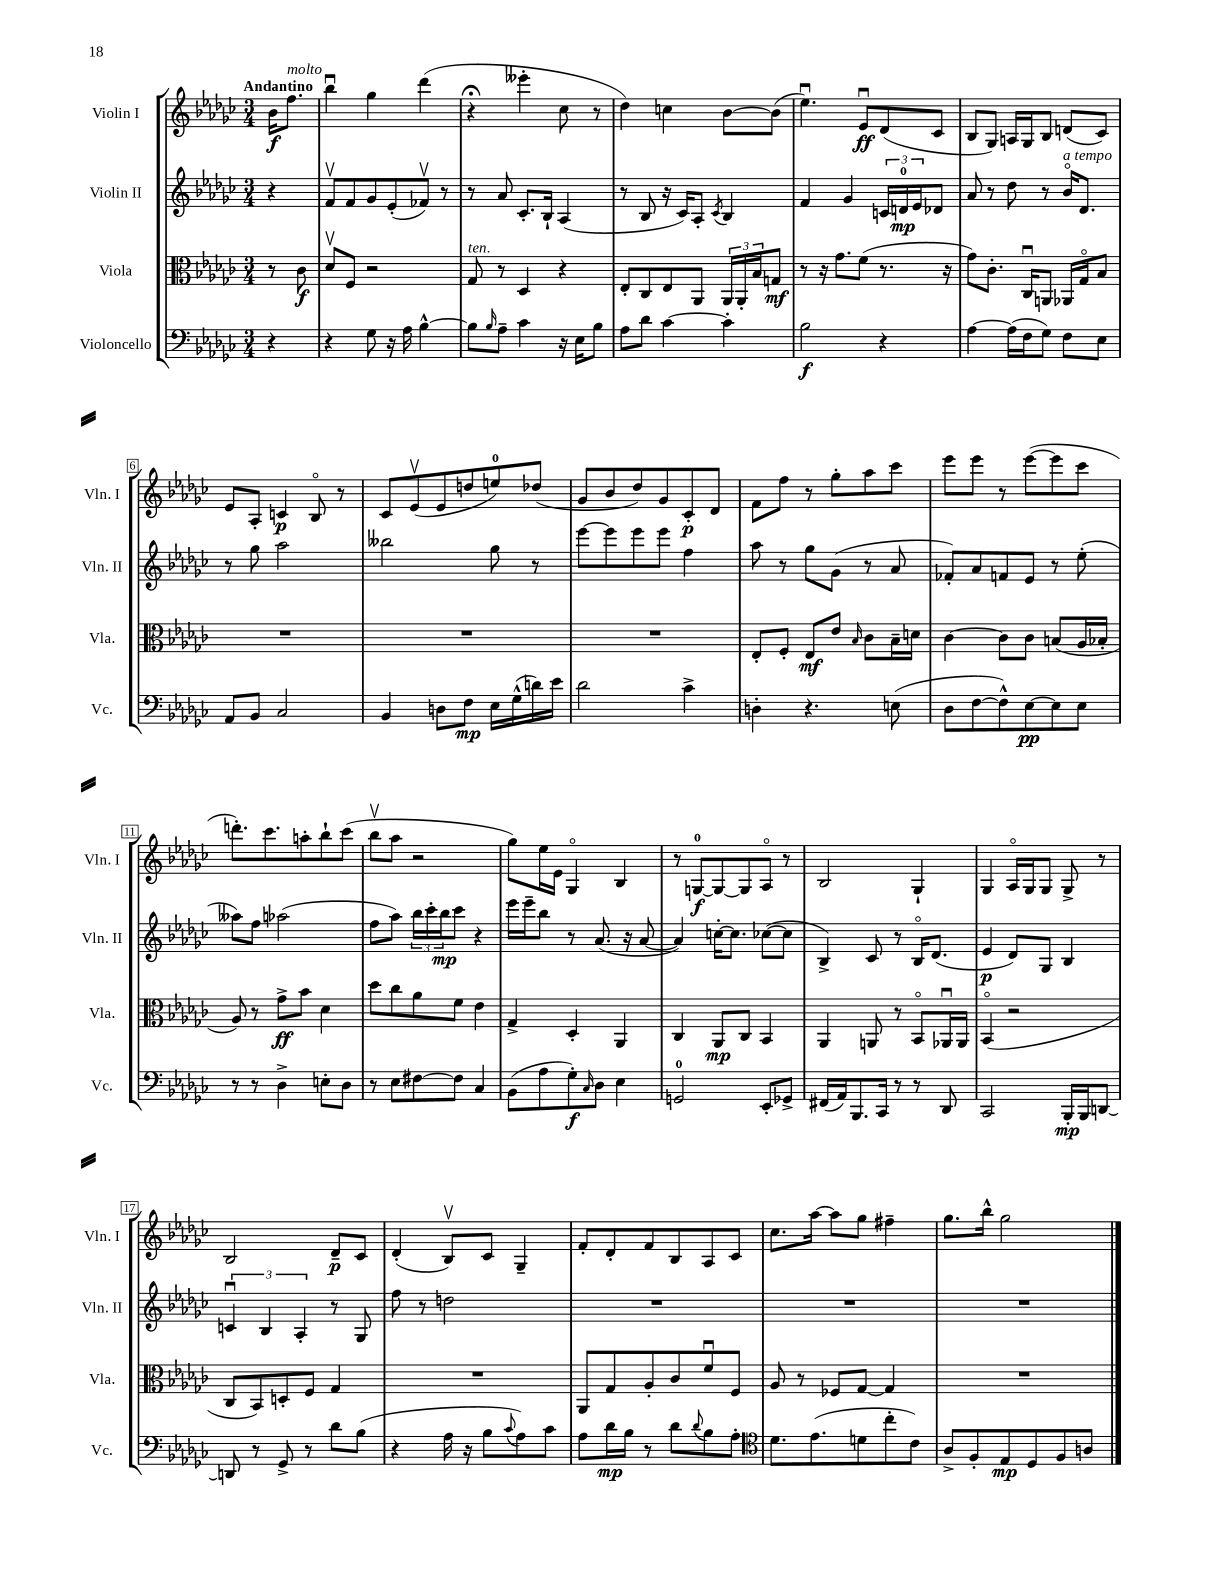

**kern	**kern	**kern	**kern
*staff4	*staff3	*staff2	*staff1
*clefF4	*clefC3	*clefG2	*clefG2
*k[b-e-a-d-g-c-]	*k[b-e-a-d-g-c-]	*k[b-e-a-d-g-c-]	*k[b-e-a-d-g-c-]
*M3/4	*M3/4	*M3/4	*M3/4
4r	8r	4r	16b-
.	.	.	8.ff
.	8c-	.	.
=	=	=	=
4r	8d-v	8fv	4bb-u
.	8F	8f	.
8G-	2r	8g-	4gg-
16r	.	(8e-'	.
16A-	.	.	.
[4B-^^	.	8f-v)	(4ddd-
.	.	8r	.
=	=	=	=
8B-]	8G-	8r	4r;
16qqB-	.	.	.
8A-~	8r	8a-	.
4c-	4D-	8.c-'	4eee--'
.	.	16B-`	.
16r	4r	(4A-	8cc-
16E-	.	.	.
8B-	.	.	8r
=	=	=	=
8A-	8E-'	8r	4dd-)
8d-	8C-	8B-	.
[4c-	8E-	16r	4cc
.	.	16c-)	.
.	8AA-	8A-'	.
.	.	8qc-	.
4c-']	24AA-	4B-	[8b-
.	24AA-'	.	.
.	24B-	.	.
.	8G	.	(8b-]
=	=	=	=
2B-	8r	4f	4.ee-u)
.	16r	.	.
.	8.g-	.	.
.	.	4g-	.
.	(8f	.	8e-u
4r	8.r	24c	(8d-
.	.	24d	.
.	.	24e-	.
.	.	8d-	8c-
.	16r	.	.
=	=	=	=
[4A-	8g-)	8a-	8B-
.	8.c-'	8r	8G-)
(16A-]	.	8dd-	16A
16F	16C-u	.	16G-
8G-)	8AA	8r	8B-
8F	16AA-	16b-o	(8d
.	16G-o	8.d-	.
8E-	8B-	.	8c-)
=	=	=	=
8AA-	2.r	8r	8e-
8BB-	.	8gg-	8A-'
2C-	.	2aa-	4c
.	.	.	8B-o
.	.	.	8r
=	=	=	=
4BB-	2.r	2bb--	8c-
.	.	.	(8e-v
8D	.	.	8e-
8F	.	.	8dd
16E-	.	8gg-	8ee)
(16G-^^	.	.	.
16d)	.	8r	(8dd-
16e-	.	.	.
=	=	=	=
2d-	2.r	[8eee-	8g-
.	.	8eee-]	8b-
.	.	8eee-	8dd-)
.	.	8eee-	8g-
4c-^	.	4ff	8c-'
.	.	.	8d-
=	=	=	=
4D'	8E-'	8aa-	8f
.	8F'	8r	8ff
4.r	8E-	8gg-	8r
.	8e-	(8g-	8gg-'
.	16qqB-	.	.
.	8c-	8r	8aa-
(8E	16B-~	8a-	8ccc-
.	16d	.	.
=	=	=	=
8D-	[4c-	8f-')	8eee-
[8F	.	8a-	8eee-
8F^^])	8c-]	8f	8r
[8E-	8c-	8e-	([8eee-
8E-]	(8B	8r	8eee-]
8E-	16A-	(8ee-'	8ccc-
.	16B-'	.	.
=	=	=	=
8r	8A-)	8aa--)	8.ddd')
8r	8r	8ff	.
.	.	.	8.ccc-
4D-^	8g-^	(2aa-	.
.	8b-	.	8aa'
8E'	4d-	.	8bb-`
8D-	.	.	(8ccc-
=	=	=	=
8r	8dd-	8ff	8bb-v
8E-	8cc-	8aa-)	8aa-
[8F#	8a-	24bb-	2r
.	.	24ccc-'	.
.	.	24bb-	.
8F#]	8f	8ccc-	.
4C-	4e-	4r	.
=	=	=	=
(8BB-	4G-^	16eee-	8gg-)
.	.	16eee-~	.
8A-	.	8bb-	16ee-
.	.	.	16e-
8G-')	4D-'	8r	4G-o
16qqC-	.	.	.
8D-	.	(8.a-	.
4E-	4AA-	.	4B-
.	.	16r	.
.	.	[8a-	.
=	=	=	=
2GG	4C-	4a-])	8r
.	.	.	[8G
.	8AA-	[16cc'	8G_
.	.	8.cc]	.
.	8C-	.	8G]
8EE-'	4BB-	([8cc-	8A-o
8GG-^	.	8cc-]	8r
=	=	=	=
(16FF#	4AA-	4B-^)	2B-
16AA-)	.	.	.
8.BBB-	.	.	.
.	8AA	8c-	.
16CC-	.	.	.
8r	8r	8r	.
8r	8BB-o	16B-o	4G-`
.	.	(8.d-	.
8DD-	16AA-u	.	.
.	16AA-	.	.
=	=	=	=
2CC-	(4BB-o	4e-	4G-
.	2r	8d-)	16A-o
.	.	.	16G-
.	.	8G-	8G-
16BBB-'	.	4B-	8G-^
16BBB-	.	.	.
[8DD	.	.	8r
=	=	=	=
8DD]	8C-	6cu	2B-
8r	8BB-)	.	.
.	.	6B-	.
8GG-^	8D'	.	.
.	.	6A-'	.
8r	8F	.	.
8d-	4G-	8r	8d-~
(8B-	.	8G-	8c-
=	=	=	=
4r	2.r	8ff	(4d-'
.	.	8r	.
16A-	.	2dd	8B-v)
16r	.	.	.
8B-	.	.	8c-
8qqc-	.	.	.
8A-)	.	.	4G-~
8c-	.	.	.
=	=	=	=
8A-	8AA-	2.r	8f'
16d-	8G-	.	8d-'
16B-	.	.	.
8r	8A-'	.	8f
8d-	8c-	.	8B-
8qqd-	.	.	.
8B-	8fu	.	8A-
8A-'	8F	.	8c-
=	=	=	=
*clefC4	*	*	*
8.d-	8A-	2.r	8.cc-
.	8r	.	.
(8.e-	.	.	[16aa-
.	8F-	.	8aa-]
8d	[8G-	.	8gg-
8cc-'	4G-]	.	4ff#~
8c-)	.	.	.
=	=	=	=
8A-^	2.r	2.r	8.gg-
8F'	.	.	.
.	.	.	16bb-^^
8E-	.	.	2gg-
8D-	.	.	.
8F	.	.	.
8A	.	.	.
==	==	==	==
*-	*-	*-	*-
